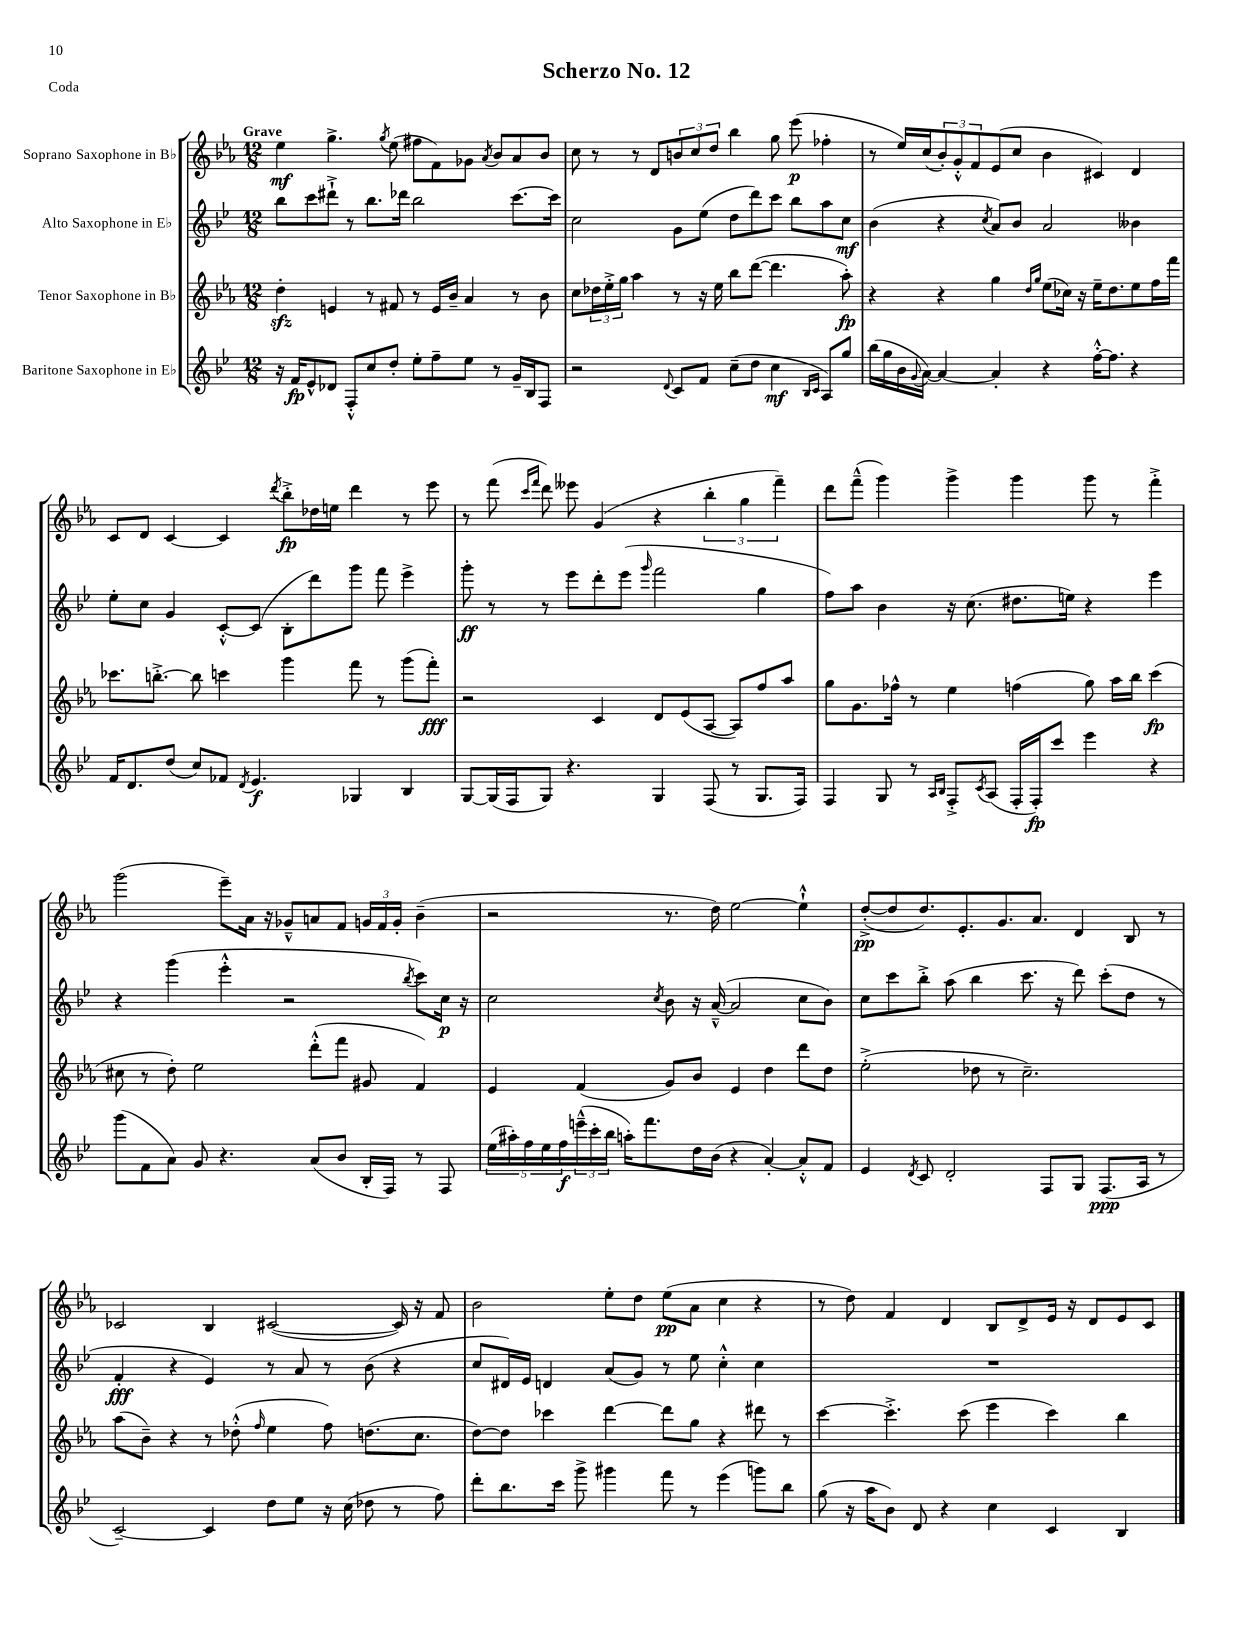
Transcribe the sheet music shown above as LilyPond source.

\header { title = "Scherzo No. 12" piece = "Coda" }
<<
\new StaffGroup <<
\new Staff = "s0" \with { instrumentName = "Soprano Saxophone in Bb" } {
    \clef treble \key ees \major \numericTimeSignature \time 12/8 \tempo "Grave"
    ees''4\mf g''4.-> \acciaccatura { g''8 } ees''8( fis''8 f'8) ges'8 \acciaccatura { aes'8 } bes'8 aes'8 bes'8 |
    c''8 r8 r8 d'8 \tuplet 3/2 { b'8 c''8 d''8 } bes''4 g''8 ees'''8\p( fes''4-. |
    r8 ees''16) c''16( \tuplet 3/2 { bes'8-.) g'8-.-^ f'8 } ees'8( c''8 bes'4 cis'4) d'4 |
    c'8 d'8 c'4~ c'4 \acciaccatura { d'''8 } bes''8-.->\fp des''16 e''16 d'''4 r8 ees'''8 |
    r8 f'''8( \grace { c'''16 f'''16 } d'''8) eeses'''8 g'4( r4 \tuplet 3/2 { bes''4-. g''4 f'''4--) } |
    d'''8 f'''8---^( g'''4) g'''4-> g'''4 g'''8 r8 f'''4-.-> |
    g'''2( ees'''8--) aes'16 r16 ges'8---^ a'8 f'8 \tuplet 3/2 { g'16 f'16 g'16-. } bes'4--( |
    r2 r8. d''16) ees''2~ ees''4-!-^ |
    d''8~-.->\pp( d''8 d''8.) ees'8.-. g'8. aes'8. d'4 bes8 r8 |
    ces'2 bes4 cis'2~( cis'16) r16 f'8 |
    bes'2 ees''8-. d''8 ees''8\pp( aes'8 c''4 r4 |
    r8 d''8) f'4 d'4 bes8 d'8-> ees'16 r16 d'8 ees'8 c'8 \bar "|." |
}
\new Staff = "s1" \with { instrumentName = "Alto Saxophone in Eb" } {
    \clef treble \key bes \major \numericTimeSignature \time 12/8
    bes''8 c'''8 dis'''8-!-> r8 bes''8. des'''16 bes''2 c'''8.~ c'''16 |
    c''2 g'8 ees''8( d''8 d'''8) c'''8 bes''8 a''8 c''8\mf |
    bes'4( r4 \acciaccatura { c''8 } a'8) bes'8 a'2 beses'4 |
    ees''8-. c''8 g'4 c'8~-.-^ c'8( bes8-. d'''8) g'''8 f'''8 ees'''4-> |
    g'''8-.\ff r8 r8 ees'''8 d'''8-. ees'''8( \grace { g'''16 } f'''2 g''4 |
    f''8) a''8 bes'4 r16 c''8.( dis''8. e''16) r4 ees'''4 |
    r4 g'''4( ees'''4-.-^ r2 \acciaccatura { bes''8 } c'''8) c''16\p r16 |
    c''2 \acciaccatura { c''8 } bes'8 r16 a'16~---^( a'2 c''8 bes'8) |
    c''8 c'''8 bes''8-.-> a''8( bes''4 c'''8. r16 d'''8) c'''8-.( d''8 r8 |
    f'4-.\fff r4 ees'4) r8 a'8 r8 bes'8( r4 |
    c''8 dis'16) ees'16 d'4 a'8( g'8) r8 ees''8 c''4-.-^ c''4 |
    R1. \bar "|." |
}
\new Staff = "s2" \with { instrumentName = "Tenor Saxophone in Bb" } {
    \clef treble \key ees \major \numericTimeSignature \time 12/8
    d''4-.\sfz e'4 r8 fis'8 r8 e'16 bes'16-- aes'4 r8 bes'8 |
    c''8 \tuplet 3/2 { des''16 ees''16-.-> g''16 } aes''4 r8 r16 ees''16 bes''8 d'''8~( d'''4. aes''8-.\fp) |
    r4 r4 g''4 \grace { d''16 g''16 } ees''8( ces''16) r16 ees''16-- d''8. ees''8 f''16 f'''16 |
    ces'''8. b''8.~-.-> b''8 c'''4 g'''4 f'''8 r8 g'''8( f'''8-.\fff) |
    r2 c'4 d'8 ees'8( aes8~ aes8) f''8 aes''8 |
    g''8 g'8. fes''16-^ r8 ees''4 f''4( g''8) aes''16 bes''16 c'''4\fp( |
    cis''8 r8 d''8-.) ees''2 d'''8-.-^( f'''8 gis'8 f'4) |
    ees'4 f'4( g'8) bes'8 ees'4 d''4 d'''8 d''8 |
    ees''2-.->( des''8 r8 c''2.--) |
    aes''8( bes'8--) r4 r8 des''8-.-^( \grace { f''16 } ees''4 f''8) d''8.( c''8. |
    d''8~) d''8 ces'''4 d'''4~ d'''8 g''8 r4 dis'''8 r8 |
    c'''4~ c'''4.-.-> c'''8( ees'''4 c'''4) bes''4 \bar "|." |
}
\new Staff = "s3" \with { instrumentName = "Baritone Saxophone in Eb" } {
    \clef treble \key bes \major \numericTimeSignature \time 12/8
    r16 f'16\fp ees'8-^ des'8 f8-.-^ c''8 d''8-. ees''8-. f''8-- ees''8 r8 g'16-- bes16 f8 |
    r2 \appoggiatura { d'8 } c'8 f'8 c''8--( d''8 c''4\mf \grace { bes16 c'16 } a8) g''8 |
    bes''16( g''16 bes'16 \appoggiatura { g'8 } a'16~) a'4~ a'4-. r4 f''16~-.-^ f''8. r4 |
    f'16 d'8. d''8( c''8) fes'8 \acciaccatura { d'8 } ees'4.\f ges4 bes4 |
    g8~ g16( f16 g8) r4. g4 f8( r8 g8. f16) |
    f4 g8 r8 \grace { a16 bes16 } f8-.-> \acciaccatura { c'8 } a8( f16-. f16-.\fp) c'''8 ees'''4 r4 |
    g'''8( f'8 a'8) g'8 r4. a'8( bes'8 bes16-. f16) r8 f8 |
    \tuplet 5/4 { ees''16( ais''16-.) f''16 ees''16 f''16\f } \tuplet 3/2 { e'''16---^( c'''16-. bes''16 } a''16-.) f'''8. d''16 bes'16( r4 a'4~-.) a'8-.-^ f'8 |
    ees'4 \acciaccatura { d'8 } c'8 d'2-. f8 g8 f8.\ppp( a16 r8 |
    c'2~--) c'4 d''8 ees''8 r16 c''16( des''8 r8 f''8) |
    d'''8-. bes''8. c'''16 g'''8-> gis'''4 f'''8 r8 ees'''4( g'''8) bes''8 |
    g''8( r16 a''16 bes'8) d'8 r4 c''4 c'4 bes4 \bar "|." |
}
>>
>>
\layout { \context { \Score \remove "Bar_number_engraver" } }
